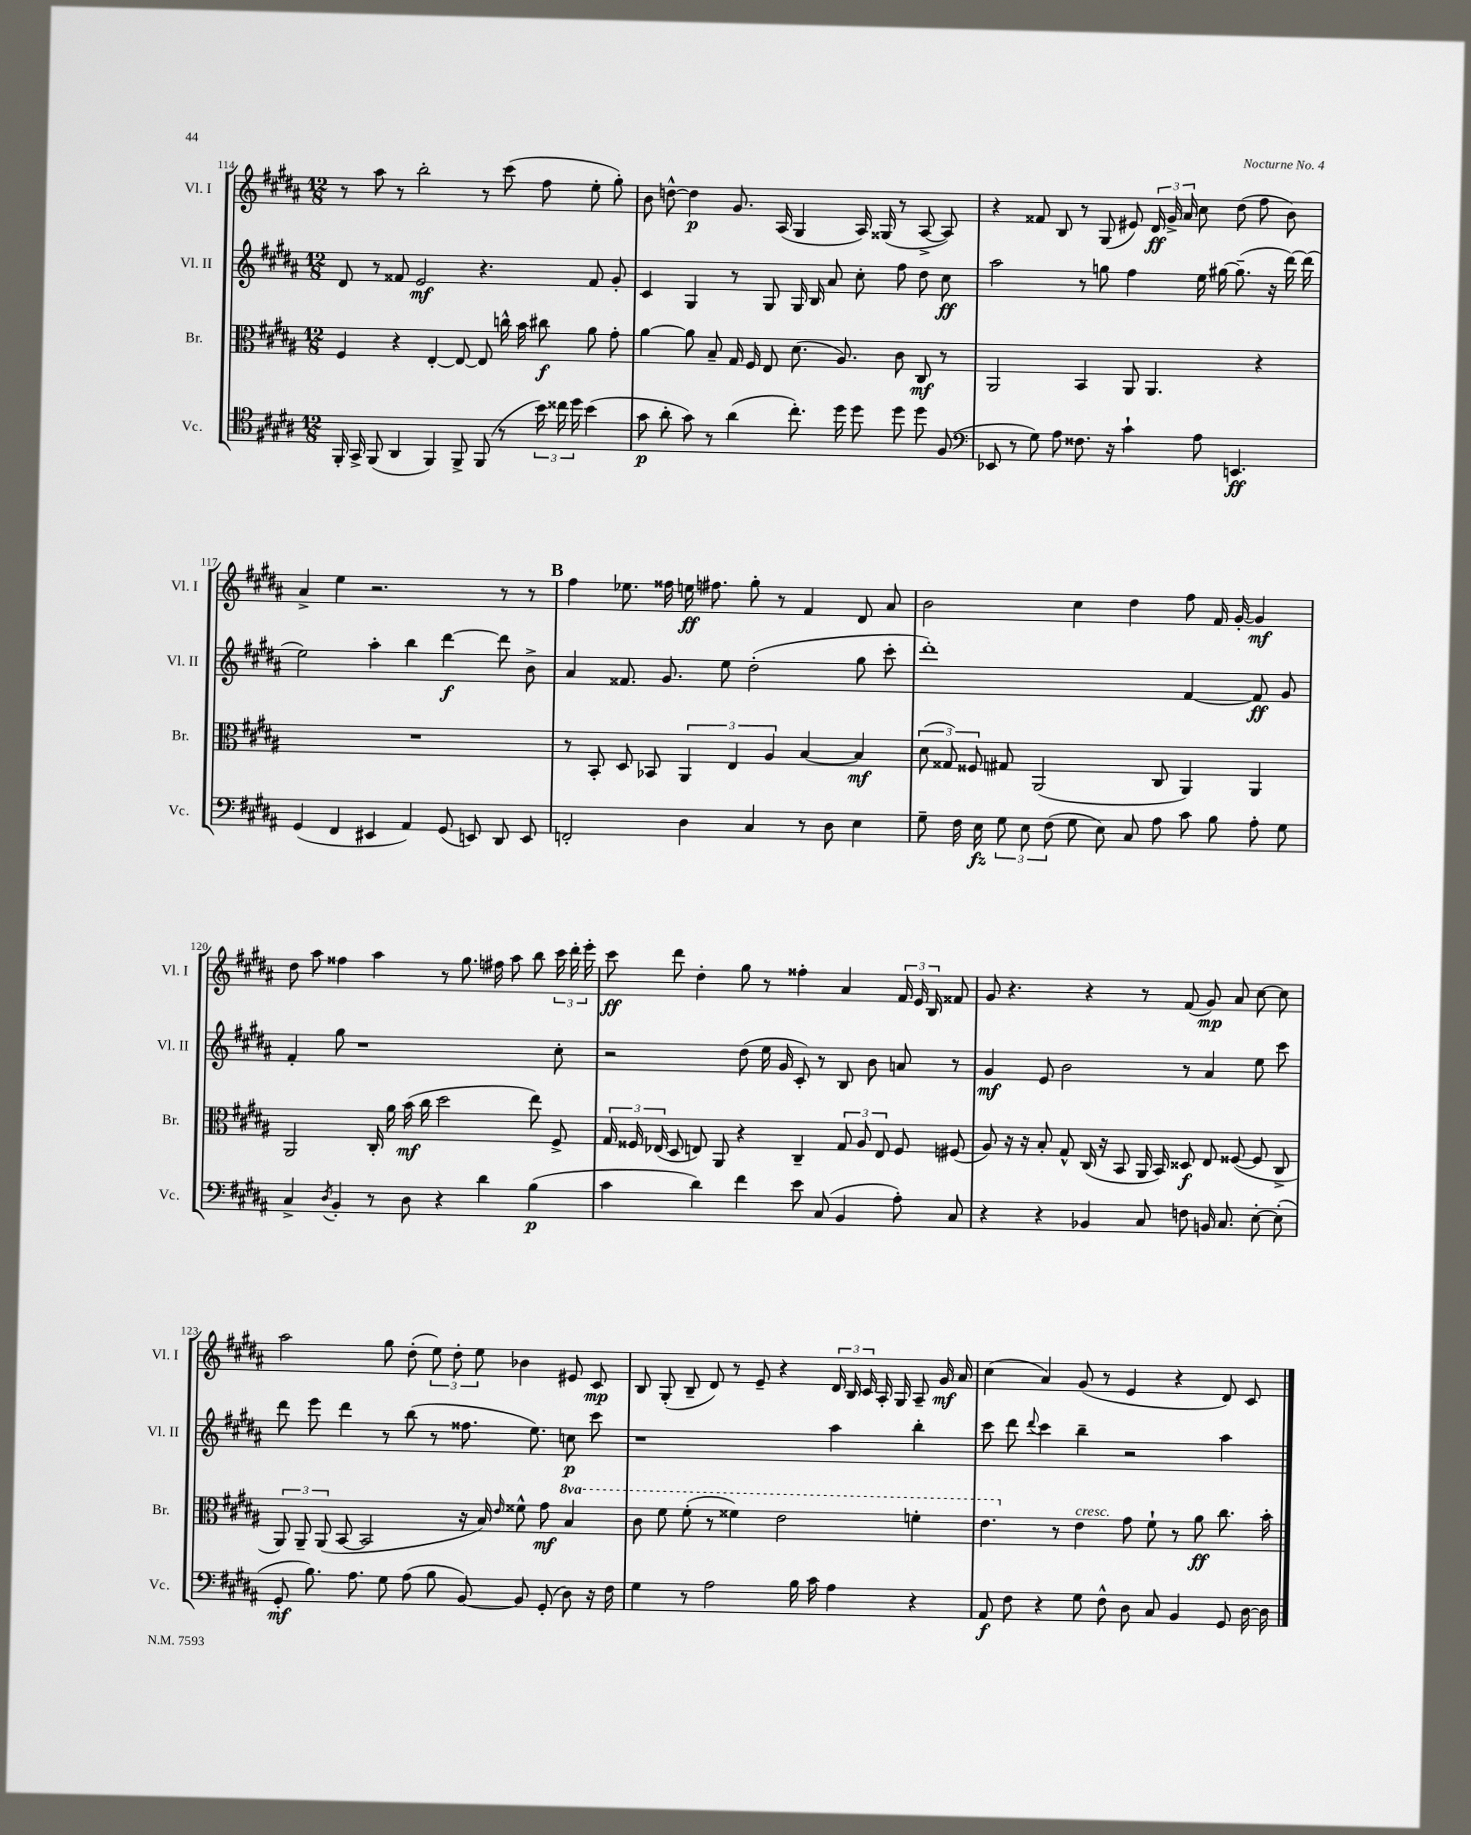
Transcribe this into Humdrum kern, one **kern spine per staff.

**kern	**kern	**kern	**kern
*staff4	*staff3	*staff2	*staff1
*clefC4	*clefC3	*clefG2	*clefG2
*k[f#c#g#d#a#]	*k[f#c#g#d#a#]	*k[f#c#g#d#a#]	*k[f#c#g#d#a#]
*M12/8	*M12/8	*M12/8	*M12/8
16FF#'	4F#	8d#	8r
16GG#^	.	.	.
(8FF#	.	8r	8aa#
4AA#	4r	8f##	8r
.	.	2e	2bb'
4FF#)	[4E'	.	.
8FF#^	8E_	.	.
(8FF#	8E]	4.r	8r
8r	16cc^^	.	(8ccc#
.	16b	.	.
24b)	8cc#	.	8ff#
24cc##	.	.	.
24dd#	.	.	.
(4b	8a#	8f##	8ee'
.	8g#'	8g#'	8gg#')
=	=	=	=
8g#	[4a#	4c#	8b
8a#'	.	.	[8dd^^
8g#)	8a#]	4G#	4dd]
8r	8B~	.	.
(4a#	16G#	8r	8.g#
.	16F#	.	.
.	8E	8G#	.
.	.	.	(16A#
8.cc#')	(8.d#	16G#	4G#
.	.	16B	.
.	.	8a#	.
16dd#	8.A#)	.	.
8dd#	.	8cc#'	16A#)
.	.	.	(16G##
8dd#	8c#	8ff#	8r
8dd#	8C#	8dd#	[8A#^
(8F#	8r	8cc#	8A#])
=	=	=	=
*clefF4	*	*	*
8EE-	2AA#	2aa#	4r
8r	.	.	.
8G#)	.	.	8f##
8A#	.	.	8B
8.F##	4BB	8r	8r
.	.	8gg	(8G#
16r	.	.	.
4c#`	8AA#	4ff#	8e#)
.	4.AA#	.	24d#
.	.	.	24g#^
.	.	.	24a#
8A#	.	16ee	8cc#
.	.	[16gg#	.
4.EE	.	(8.gg#~]	(8dd#
.	4r	.	8ff#
.	.	16r	.
.	.	[16ddd#)	8b)
.	.	(16ddd#]	.
=	=	=	=
(4GG#	1.r	2ee)	4a#^
4FF#	.	.	4ee
4EE#	.	4aa#'	2.r
4AA#)	.	4bb	.
(8GG#	.	[4ddd#	.
8EE)	.	.	.
8DD#	.	8ddd#]	8r
8EE	.	8b^	8r
=	=	=	=
2FF'	8r	4a#	4ff#
.	8BB'	.	.
.	8D#	8.f##	8.ee-
.	8BB-	.	.
.	.	8.g#	16ff##
4D#	6AA#	.	16ee
.	.	.	8.ff#
.	.	8ee	.
.	6E	.	.
4C#	.	(2dd#'	8gg#'
.	6A#	.	.
.	.	.	8r
8r	[4B	.	4f#
8D#	.	.	.
4E	4B]	8gg#	8d#
.	.	8ccc#'	8a#
=	=	=	=
8G#~	(12d#	1ddd#')	2b
.	12G##)	.	.
16F#	.	.	.
.	12F##	.	.
16E	.	.	.
12G#	8G#	.	.
12E	.	.	.
.	(2AA#	.	.
(12F#	.	.	.
8G#	.	.	4cc#
8E)	.	.	.
8C#	.	.	4dd#
8A#	8C#	.	.
8c#	4AA#)	[4f#	8ff#
8B	.	.	16f#
.	.	.	[16g#'
8A#'	4AA#	8f#]	4g#]
8G#	.	8g#	.
=	=	=	=
4C#^	2AA#	4f#'	8dd#
.	.	.	8aa#
8qD#	.	.	.
4BB'	.	8gg#	4ff##
.	.	1r	.
8r	16C#'	.	4aa#
.	16a#	.	.
8D#	(16b	.	.
.	16cc#	.	.
4r	2dd#	.	8r
.	.	.	8.gg#
4d#	.	.	.
.	.	.	16ff#
.	.	.	8aa#
(4B	8ee)	.	8bb
.	8F#^	8cc#'	24ccc#
.	.	.	24ddd#'
.	.	.	24eee'
=	=	=	=
4c#	24G#	2r	8ccc#
.	24F##	.	.
.	(24E-	.	.
.	8D#	.	8ddd#
4d#)	8E)	.	4dd#'
.	8AA#	.	.
4f#	4r	(8dd#	8gg#
.	.	16ee	8r
.	.	16g#	.
8e	4C#~	8c#')	4ff##'
(8C#	.	8r	.
4BB	12G#	8B	4a#
.	12A#	.	.
.	.	8b	.
.	12E	.	.
8A#')	8F##	8a	24f#
.	.	.	24e
.	.	.	24B
8C#	(8F#	8r	8f##
=	=	=	=
4r	8A#)	4g#	8g#
.	16r	.	4.r
.	16r	.	.
4r	8B'	8e	.
.	8G#^^	2b	.
4BB-	(16C#	.	4r
.	16r	.	.
.	8BB	.	.
8C#	16AA#	.	8r
.	16BB)	.	.
8F	8D##	8r	(8f#
16BB	8E	4a#	8g#)
8.C#	.	.	.
.	([8F##	.	8a#
[8E'	8F##]	8ee	[8cc#
(8E']	8C#^	8ccc#	8cc#]
=	=	=	=
8GG#'	12AA#)	8ddd#	2aa#
.	12AA#~	.	.
8.B)	.	8eee	.
.	(12AA#	.	.
.	[8BB	4ddd#	.
8.A#	.	.	.
.	2BB]	.	.
8G#	.	8r	8gg#
(8A#	.	(8bb	(8dd#'
8B	.	8r	12ee)
.	.	.	12dd#'
[8BB)	16r	8.ff##	.
.	.	.	12ee
.	16B)	.	.
.	16qqe	.	.
8BB]	8f##^^	.	4b-
.	.	8.ee)	.
(8GG#'	8g#	.	.
8D#)	4b	8cc	8e#
16r	.	8ccc#	8c#
16F#	.	.	.
=	=	=	=
4G#	8cc#	1r	8B
.	8ff#	.	(8G#'
8r	(8ff#'	.	8B~
2A#	8r	.	8d#)
.	4ff##)	.	8r
.	.	.	8e~
.	2ee	.	4r
16B	.	.	.
16c#	.	.	.
4A#	.	4aa#	24d#
.	.	.	24B
.	.	.	24c#
.	.	.	16A#'
.	.	.	16G#
4r	4ff'	4bb'	8A#~
.	.	.	16g#
.	.	.	16a#
=	=	=	=
8AA#	4.ee	8ccc#	(4cc#
8F#	.	8ddd#	.
.	.	8qqddd#	.
4r	.	4ccc#	4a#)
.	8r	.	.
8G#	4e	4bb~	(8g#
8F#^^	.	.	8r
8D#	8g#	2r	4e
8C#	8f#`	.	.
4BB	8r	.	4r
.	8a#	.	.
8GG#	8.cc#	4aa#	8d#)
[16D#	.	.	8c#
16D#]	16b'	.	.
==	==	==	==
*-	*-	*-	*-
